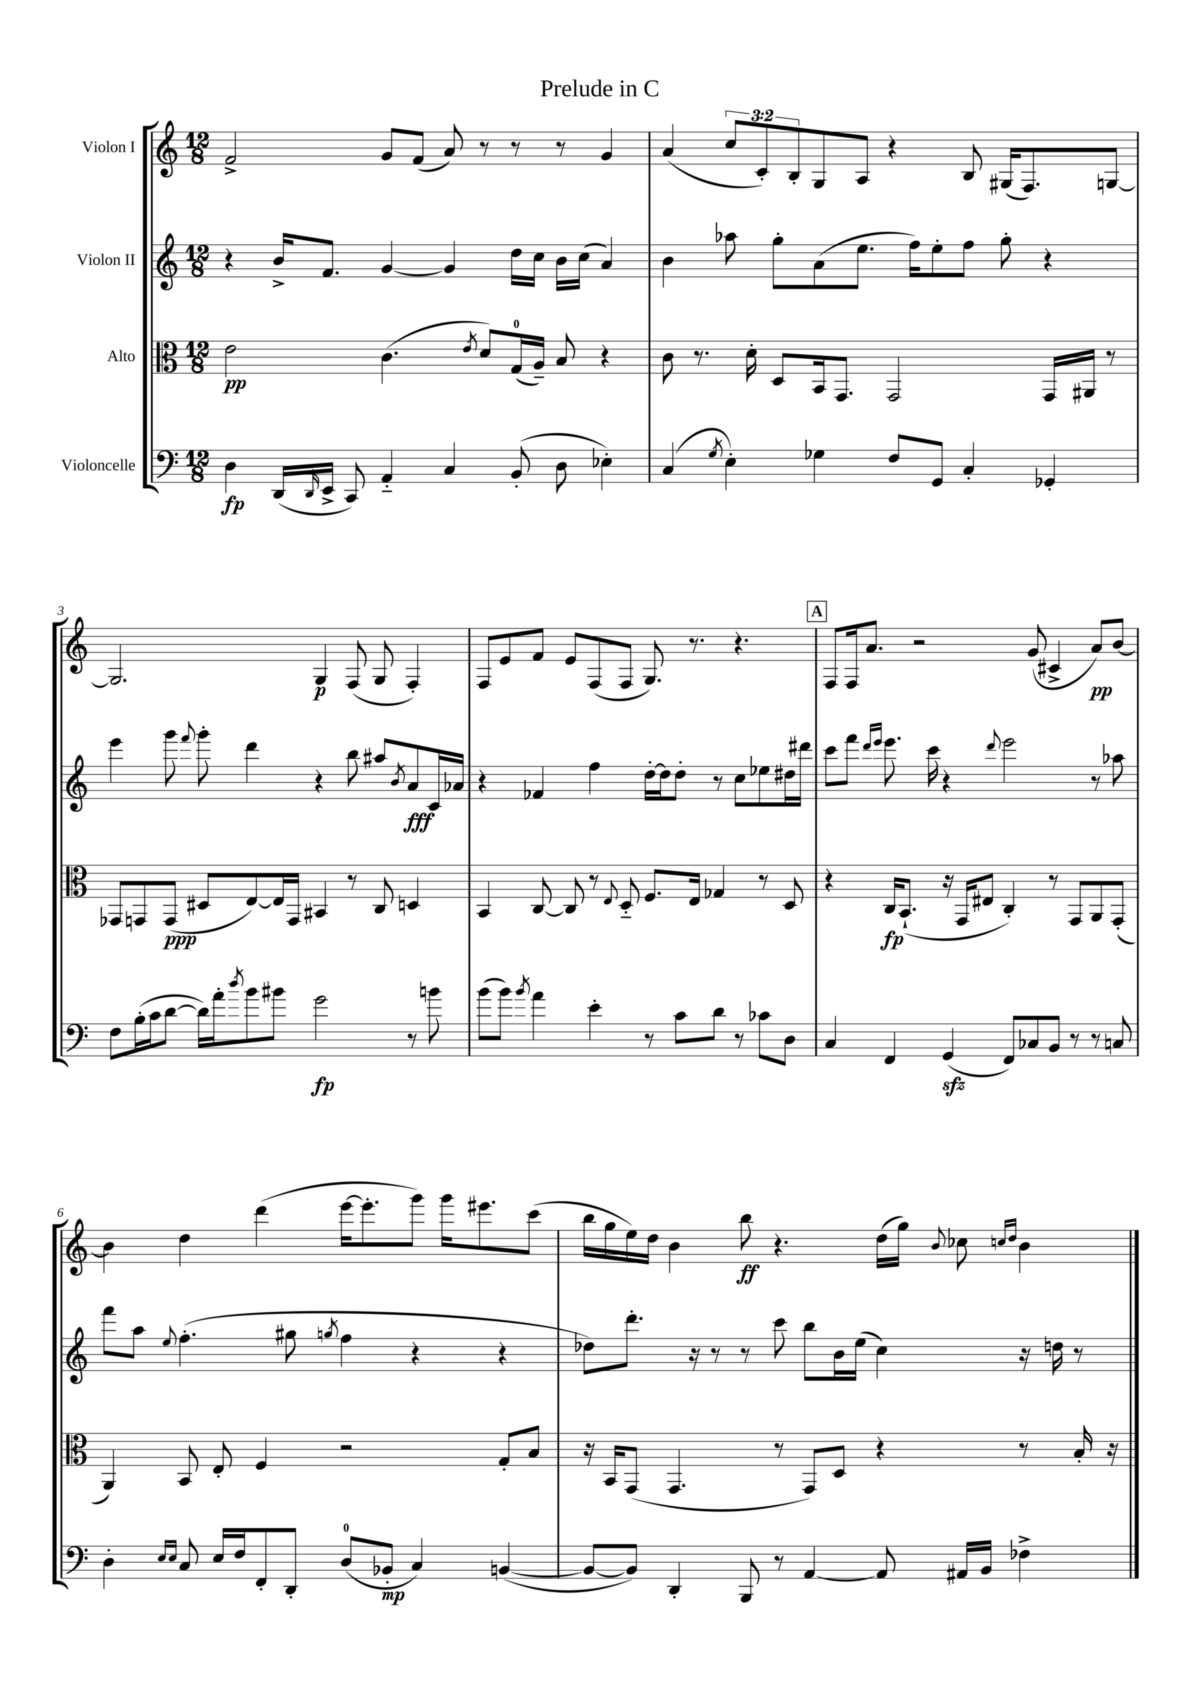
\header { title = "Prelude in C" }
<<
\new StaffGroup <<
\new Staff = "s0" \with { instrumentName = "Violon I" } {
    \clef treble \key c \major \numericTimeSignature \time 12/8 \override Staff.TupletNumber.text = #tuplet-number::calc-fraction-text
    f'2-> g'8 f'8( a'8) r8 r8 r8 g'4 |
    a'4( \tuplet 3/2 { c''8 c'8-.) b8-. } g8 a8 r4 b8 gis16( f8.) g8~ |
    g2. g4\p f8( g8 f4-.) |
    f8 e'8 f'8 e'8 f8( f8 g8.) r8. r4. |
    \mark \markup { \box "A" } f8 f16 a'8. r2 g'8( cis'4-> a'8\pp) b'8~ |
    b'4 d''4 d'''4( e'''16~ e'''8.-. g'''8) g'''16 eis'''8. c'''8( |
    b''16 g''16 e''16) d''16 b'4 b''8\ff r4. d''16( g''16) \appoggiatura { b'8 } ces''8 \grace { c''16 d''16 } b'4 \bar "|." |
}
\new Staff = "s1" \with { instrumentName = "Violon II" } {
    \clef treble \key c \major \numericTimeSignature \time 12/8
    r4 b'16-> f'8. g'4~ g'4 d''16 c''16 b'16 c''16( a'4) |
    b'4 aes''8 g''8-. a'8( e''8. f''16) e''8-. f''8 g''8-. r4 |
    e'''4 g'''8 \appoggiatura { f'''8 } g'''8-. d'''4 r4 b''8 ais''8 \acciaccatura { b'8 } a'8\fff c'16 aes'16 |
    r4 fes'4 f''4 d''16~-. d''16 d''8-. r8 c''8 ees''8 dis''16 dis'''16 |
    \mark \markup { \box "A" } c'''8 f'''8 \grace { d'''16 e'''16 } e'''8. c'''16 r4 \appoggiatura { d'''8 } e'''2 r8 aes''8 |
    f'''8 a''8 \appoggiatura { e''8 } f''4.-.( gis''8 \acciaccatura { g''8 } f''4 r4 r4 |
    des''8) d'''8.-. r16 r8 r8 c'''8 b''8 b'16 e''16( c''4) r16 d''16 r8 \bar "|." |
}
\new Staff = "s2" \with { instrumentName = "Alto" } {
    \clef alto \key c \major \numericTimeSignature \time 12/8
    e'2\pp c'4.( \acciaccatura { e'8 } d'8) g16-0( a16--) b8 r4 |
    c'8 r8. d'16-. d8 b,16 g,8. g,2 g,16 ais,16 r8 |
    ges,8 g,8 g,8\ppp( dis8 e8~) e16 g,16 bis,4 r8 c8 d4 |
    b,4 c8~ c8 r8 \appoggiatura { e8 } d8-_ f8. e16 ges4 r8 d8 |
    \mark \markup { \box "A" } r4 c16\fp b,8.-!( r16 g,16 eis8 c4-.) r8 g,8 a,8 g,8-.( |
    a,4) b,8 e8-. f4 r2 g8-. b8 |
    r16 b,16 g,8( g,4. r8 g,8) d8 r4 r8 b16-. r16 \bar "|." |
}
\new Staff = "s3" \with { instrumentName = "Violoncelle" } {
    \clef bass \key c \major \numericTimeSignature \time 12/8
    d4\fp d,16( \grace { d,16 } e,16-> c,8) a,4-_ c4 b,8-.( d8 ees4-.) |
    c4( \acciaccatura { g8 } e4-.) ges4 f8 g,8 c4-. ges,4-. |
    f8 b16-.( c'16 d'8~ d'16) a'16-. \acciaccatura { d''8 } b'8 bis'8 g'2\fp r8 b'8 |
    b'8( b'8) \acciaccatura { b'8 } a'4 e'4-. r8 c'8 d'8 r8 ces'8 d8 |
    \mark \markup { \box "A" } c4 f,4 g,4\sfz( f,8) ces8 b,8 r8 r8 c8 |
    d4-. \grace { e16 e16 } c8 e16 f16 f,8-. d,8-. d8-0( bes,8-.\mp c4) b,4~( |
    b,8~ b,8) d,4-. b,,8 r8 a,4~ a,8 ais,16 b,16 fes4-> \bar "|." |
}
>>
>>
